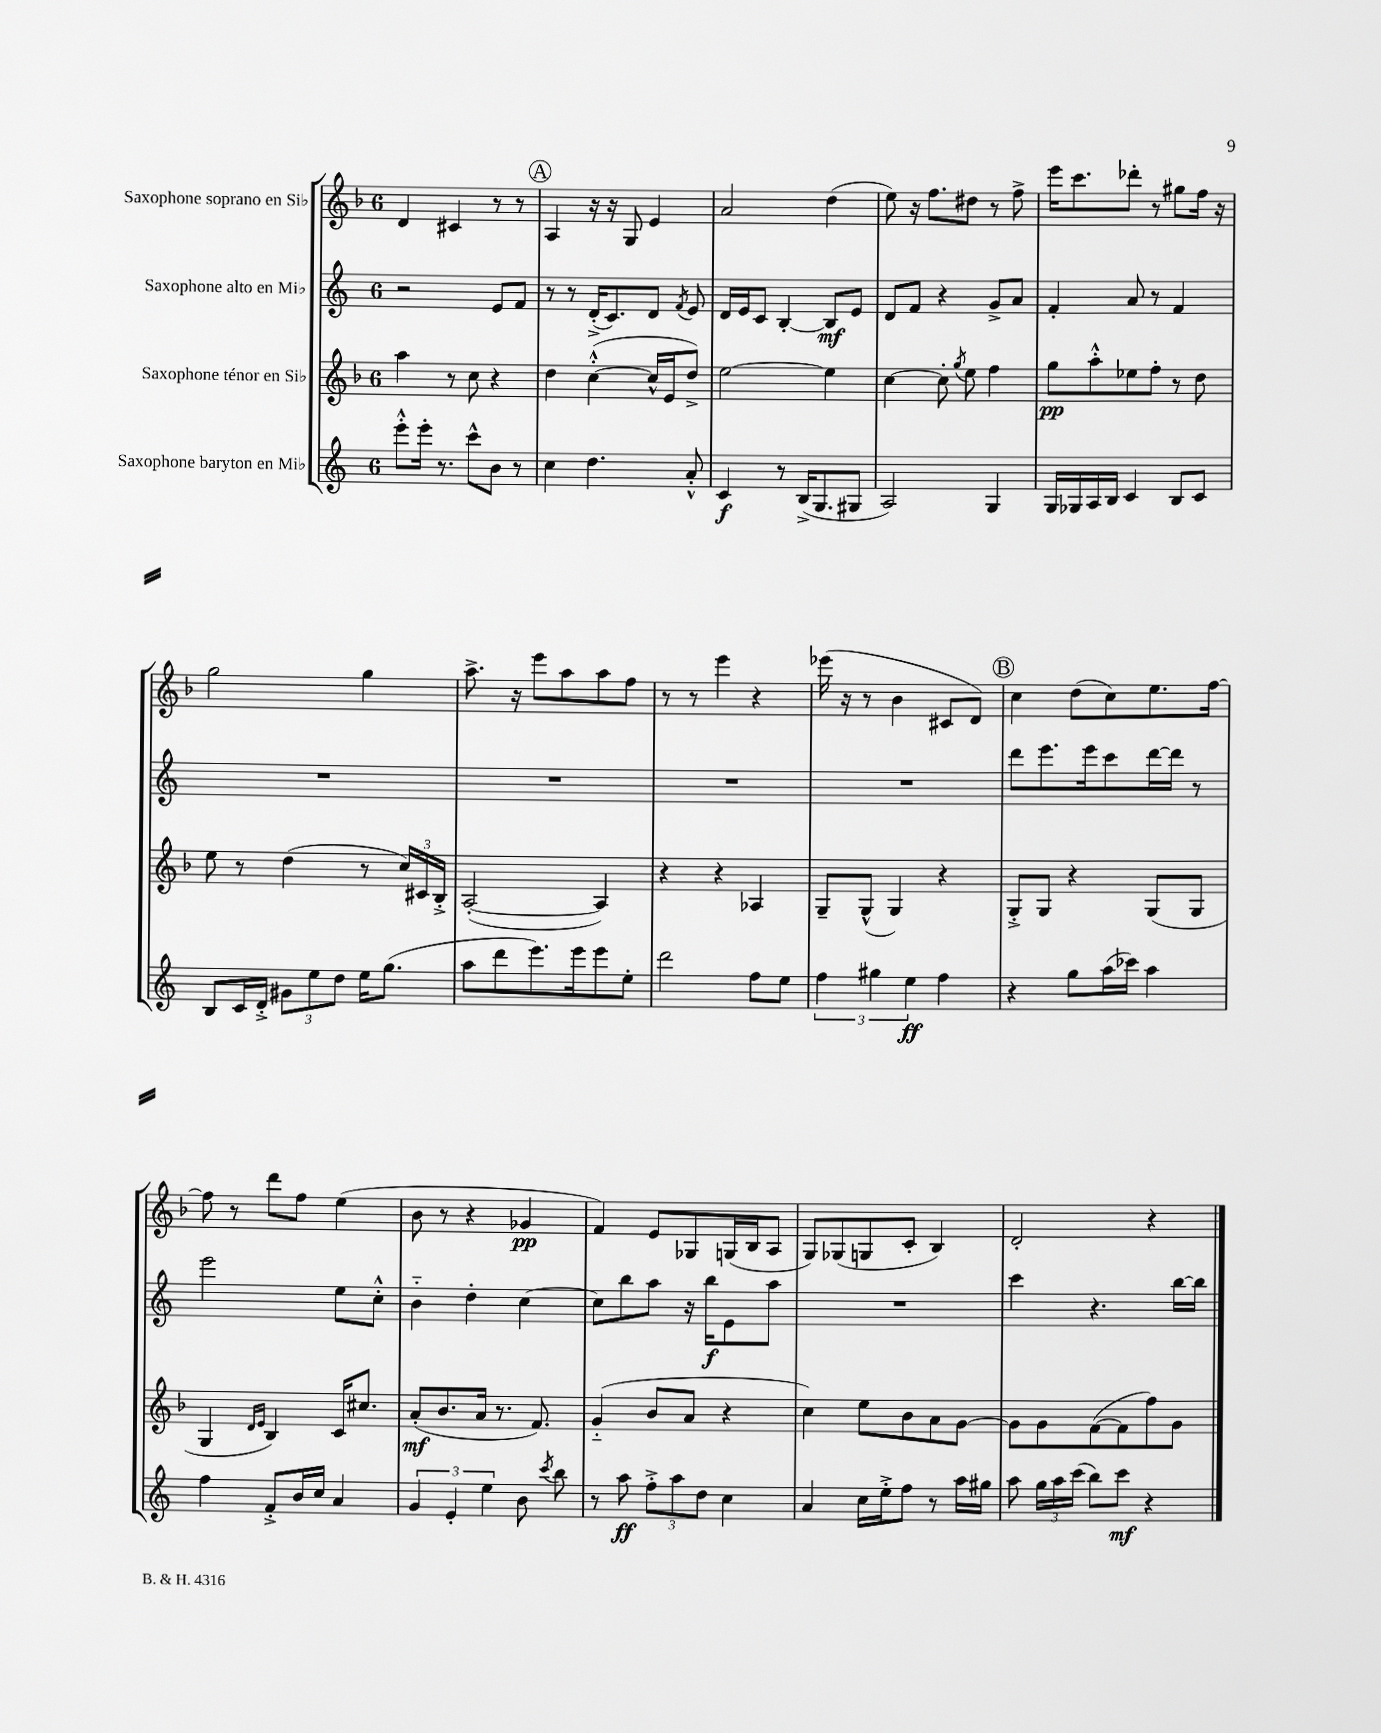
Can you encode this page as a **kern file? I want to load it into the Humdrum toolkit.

**kern	**dynam	**kern	**dynam	**kern	**dynam	**kern	**dynam
*part4	*part4	*part3	*part3	*part2	*part2	*part1	*part1
*staff4	*staff4	*staff3	*staff3	*staff2	*staff2	*staff1	*staff1
*I"Saxophone baryton en Mi♭	*	*I"Saxophone ténor en Si♭	*	*I"Saxophone alto en Mi♭	*	*I"Saxophone soprano en Si♭	*
*clefG2	*	*clefG2	*	*clefG2	*	*clefG2	*
*k[]	*	*k[b-]	*	*k[]	*	*k[b-]	*
*M6/8	*	*M6/8	*	*M6/8	*	*M6/8	*
=12	=12	=12	=12	=12	=12	=12	=12
8eee'^^\L	.	4aa\	.	2r	.	4d/	.
16eee'\Jk	.	.	.	.	.	.	.
8.r	.	.	.	.	.	.	.
.	.	8r	.	.	.	4c#X/	.
8ccc^^\L	.	8cc\	.	.	.	.	.
8b\J	.	4r	.	8e/L	.	8r	.
8r	.	.	.	8f/J	.	8r	.
!!LO:REH:place=s1:t=A
=13	=13	=13	=13	=13	=13	=13	=13
4cc\	.	4dd\	.	8r	.	4A/	.
.	.	.	.	8r	.	.	.
4.dd\	.	([4cc'^^\	.	(16d'^/KL	.	16r	.
.	.	.	.	8.c/)	.	16r	.
.	.	.	.	.	.	8G/	.
.	.	16cc^^/LL]	.	8d/J	.	4e/	.
.	.	16e/J	.	.	.	.	.
.	.	.	.	8qf/	.	.	.
8a'^^/	.	8dd^/J)	.	8e/	.	.	.
=14	=14	=14	=14	=14	=14	=14	=14
4c/	f	[2ee\	.	16d/LL	.	2a/	.
.	.	.	.	16e/J	.	.	.
.	.	.	.	8c/J	.	.	.
8r	.	.	.	[4B'/	.	.	.
(16B^/KL	.	.	.	.	.	.	.
8.G/	.	.	.	.	.	.	.
.	.	4ee\]	.	8B/L]	mf	(4dd\	.
8G#X/J	.	.	.	8e/J	.	.	.
=15	=15	=15	=15	=15	=15	=15	=15
2A/)	.	[4cc\	.	8d/L	.	8ee\)	.
.	.	.	.	8f/J	.	16r	.
.	.	.	.	.	.	8.ff\L	.
.	.	8cc'\]	.	4r	.	.	.
.	.	8qgg/	.	.	.	.	.
.	.	8ee\	.	.	.	8dd#X\J	.
4G/	.	4ff\	.	8g^/L	.	8r	.
.	.	.	.	8a/J	.	8ff^\	.
=16	=16	=16	=16	=16	=16	=16	=16
16G/LL	.	8gg\L	pp	4f'/	.	16eee\KL	.
16G-X/	.	.	.	.	.	8.ccc\	.
16A/	.	8aa'^^\	.	.	.	.	.
16B/JJ	.	.	.	.	.	.	.
4c/	.	8ee-X\	.	8a/	.	8ddd-X'\J	.
.	.	8ff'\J	.	8r	.	8r	.
8B/L	.	8r	.	4f/	.	8gg#X\L	.
8c/J	.	8dd\	.	.	.	16ff\Jk	.
.	.	.	.	.	.	16r	.
!!LO:LB:g=z
=17	=17	=17	=17	=17	=17	=17	=17
8B/L	.	8ee\	.	2.r	.	2gg\	.
16c/L	.	8r	.	.	.	.	.
16d'^/JJ	.	.	.	.	.	.	.
12g#X\L	.	(4dd\	.	.	.	.	.
12ee\	.	.	.	.	.	.	.
12dd\J	.	.	.	.	.	.	.
16ee\KL	.	8r	.	.	.	4gg\	.
(8.gg\J	.	.	.	.	.	.	.
.	.	24cc/LL)	.	.	.	.	.
.	.	24c#X/	.	.	.	.	.
.	.	24B-'^/JJ	.	.	.	.	.
=18	=18	=18	=18	=18	=18	=18	=18
8aa\L	.	([2A'/	.	2.r	.	8.aa^\	.
8ddd\	.	.	.	.	.	.	.
.	.	.	.	.	.	16r	.
8.eee\)	.	.	.	.	.	8eee\L	.
.	.	.	.	.	.	8aa\	.
16eee\k	.	.	.	.	.	.	.
8eee\	.	4A/])	.	.	.	8aa\	.
8ee'\J	.	.	.	.	.	8ff\J	.
=19	=19	=19	=19	=19	=19	=19	=19
2ddd\	.	4r	.	2.r	.	8r	.
.	.	.	.	.	.	8r	.
.	.	4r	.	.	.	4eee\	.
8ff\L	.	4A-X/	.	.	.	4r	.
8ee\J	.	.	.	.	.	.	.
=20	=20	=20	=20	=20	=20	=20	=20
6ff\	.	8G~/L	.	2.r	.	(16eee-X\	.
.	.	.	.	.	.	16r	.
.	.	(8G^^/J	.	.	.	8r	.
6gg#X\	.	.	.	.	.	.	.
.	.	4G/)	.	.	.	4b-\	.
6ee\	ff	.	.	.	.	.	.
4ff\	.	4r	.	.	.	8c#X/L	.
.	.	.	.	.	.	8d/J)	.
!!LO:REH:place=s1:t=B
=21	=21	=21	=21	=21	=21	=21	=21
4r	.	8G'^/L	.	8ddd\L	.	4cc\	.
.	.	8G/J	.	8.eee\	.	.	.
8gg\L	.	4r	.	.	.	(8dd\L	.
.	.	.	.	16eee\k	.	.	.
(16aa\L	.	.	.	8ccc\	.	8cc\)	.
16ccc-X\JJ)	.	.	.	.	.	.	.
4aa\	.	(8G/L	.	[16ddd\L	.	8.ee\	.
.	.	.	.	16ddd\JJ]	.	.	.
.	.	8G/J	.	8r	.	.	.
.	.	.	.	.	.	[16ff\Jk	.
!!LO:LB:g=z
=22	=22	=22	=22	=22	=22	=22	=22
4ff\	.	4G/	.	2eee\	.	8ff\]	.
.	.	.	.	.	.	8r	.
.	.	16qqd/LL	.	.	.	.	.
.	.	16qqe/JJ	.	.	.	.	.
8f'^/L	.	4B-/)	.	.	.	8ddd\L	.
16b/L	.	.	.	.	.	8ff\J	.
16cc/JJ	.	.	.	.	.	.	.
4a/	.	16c/KL	.	8ee\L	.	(4ee\	.
.	.	8.cc#X/J	.	.	.	.	.
.	.	.	.	8cc'^^\J	.	.	.
=23	=23	=23	=23	=23	=23	=23	=23
6g/	.	(8a'/L	mf	4b\	.	8b-\	.
.	.	8.b-/	.	.	.	8r	.
6e'/	.	.	.	.	.	.	.
.	.	.	.	4dd'\	.	4r	.
.	.	16a/Jk	.	.	.	.	.
6ee\	.	.	.	.	.	.	.
.	.	8.r	.	.	.	.	.
8b\	.	.	.	[4cc\	.	4g-X/	pp
.	.	8.f/)	.	.	.	.	.
8qccc/	.	.	.	.	.	.	.
8bb\	.	.	.	.	.	.	.
=24	=24	=24	=24	=24	=24	=24	=24
8r	.	(4g/	.	8cc\L]	.	4f/)	.
8aa\	ff	.	.	8bb\	.	.	.
12ff'^\L	.	8b-/L	.	8aa\J	.	8e/L	.
12aa\	.	.	.	.	.	.	.
.	.	8a/J	.	16r	.	8G-X/	.
12dd\J	.	.	.	.	.	.	.
.	.	.	.	16bb\KL	f	.	.
4cc\	.	4r	.	8e\	.	(16Gn/L	.
.	.	.	.	.	.	16B-/J	.
.	.	.	.	8aa\J	.	8A/J	.
=25	=25	=25	=25	=25	=25	=25	=25
4a/	.	4cc\)	.	2.r	.	8G/L)	.
.	.	.	.	.	.	(8G-X/	.
16cc\LL	.	8ee\L	.	.	.	8Gn/	.
16ee'^\J	.	.	.	.	.	.	.
8ff\J	.	8b-\	.	.	.	8c'/J	.
8r	.	8a\	.	.	.	4B-/)	.
16aa\LL	.	[8g\J	.	.	.	.	.
16gg#X\JJ	.	.	.	.	.	.	.
=26	=26	=26	=26	=26	=26	=26	=26
8aa\	.	8g\L]	.	4ccc\	.	2d'/	.
24gg\LL	.	8g\	.	.	.	.	.
24aa\	.	.	.	.	.	.	.
(24ccc\JJ	.	.	.	.	.	.	.
8bb\L)	.	([8f\	.	4.r	.	.	.
8ccc\J	mf	8f\]	.	.	.	.	.
4r	.	8ff\)	.	.	.	4r	.
.	.	8g\J	.	[16bb\LL	.	.	.
.	.	.	.	16bb\JJ]	.	.	.
==	==	==	==	==	==	==	==
*-	*-	*-	*-	*-	*-	*-	*-
